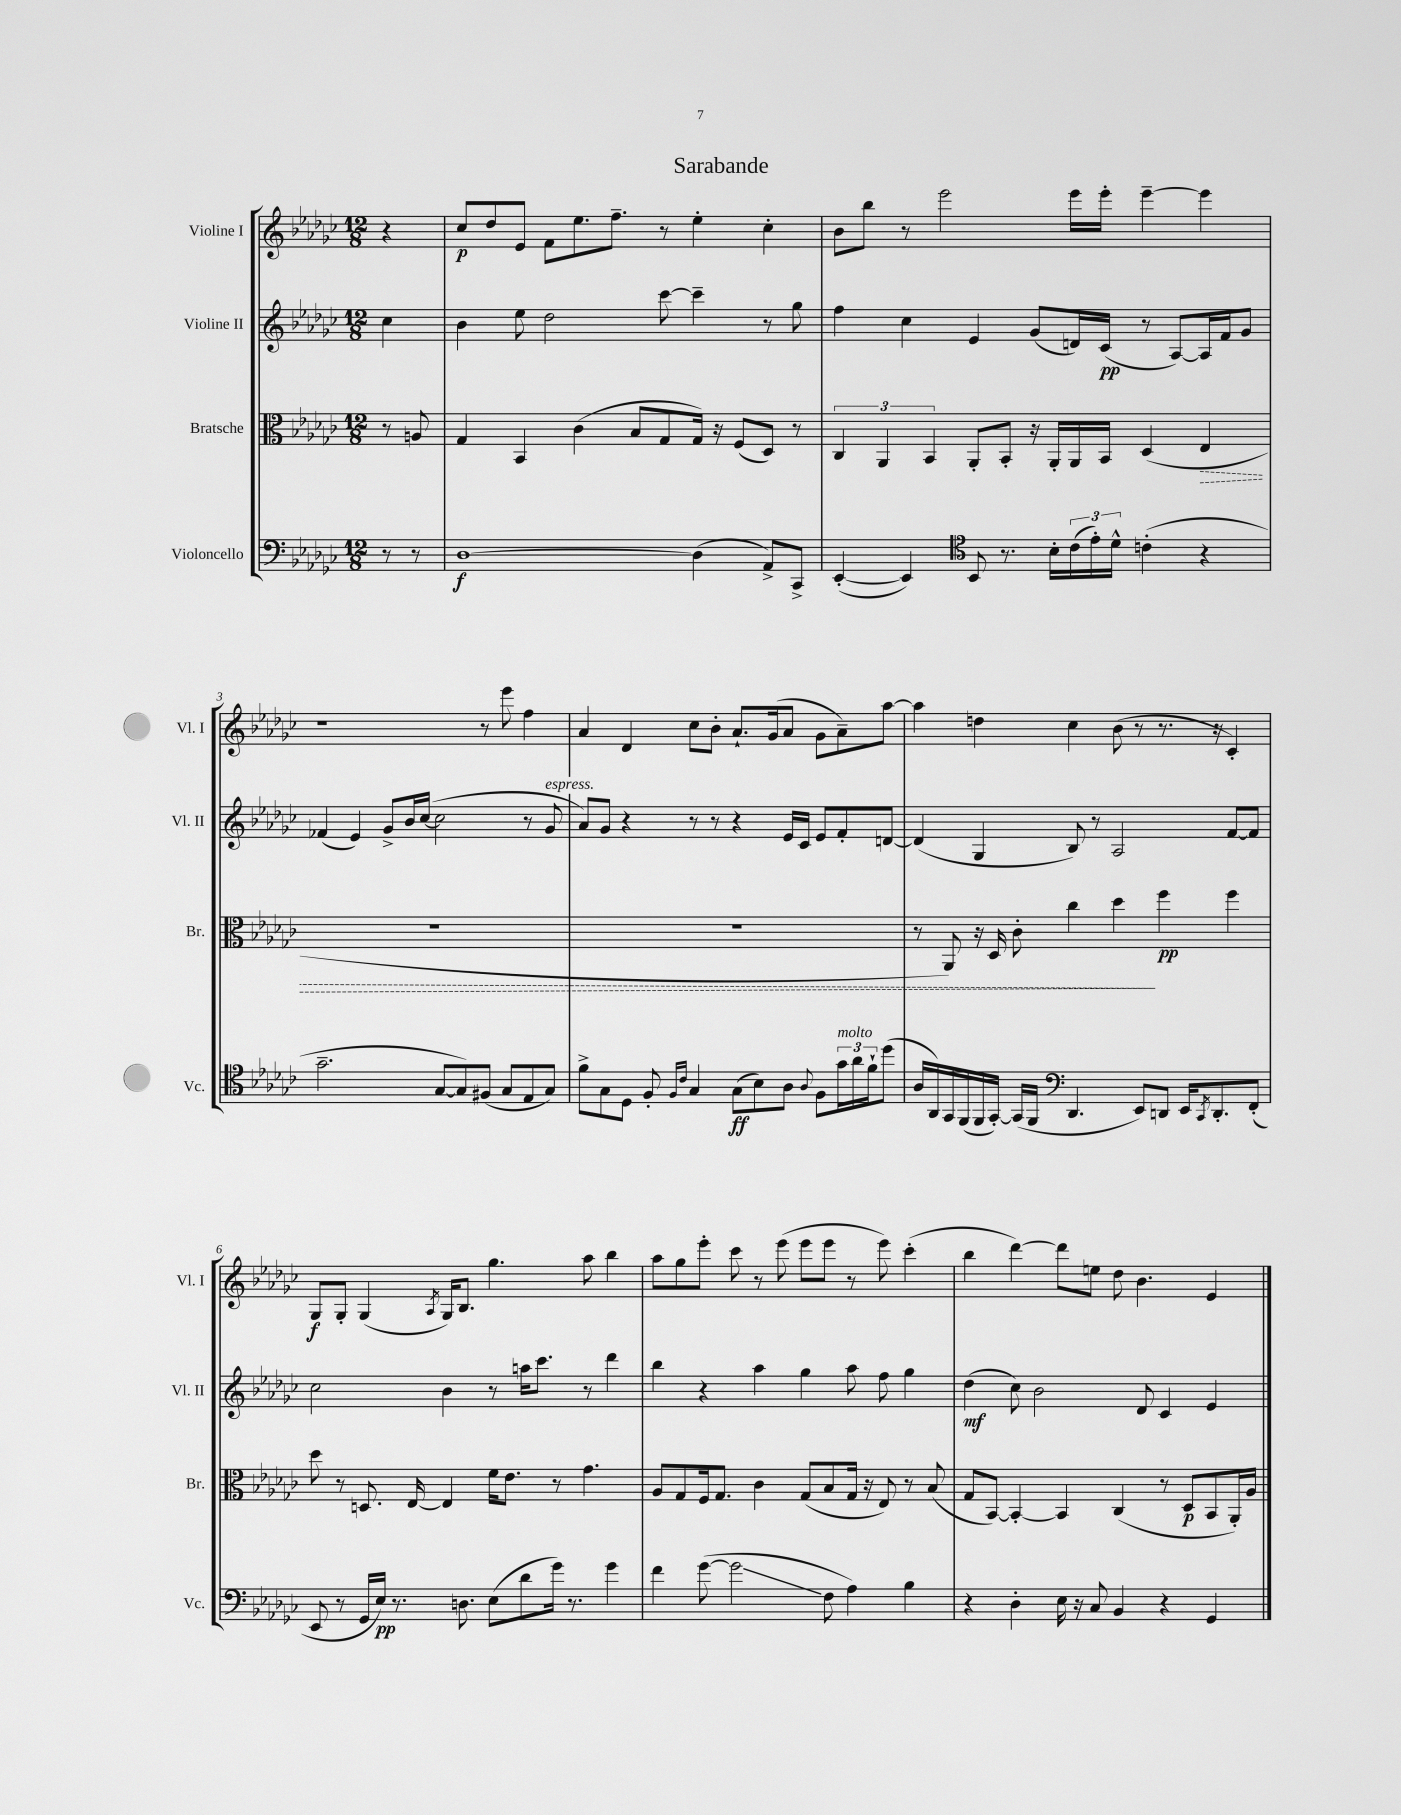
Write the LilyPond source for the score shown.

\header { title = "Sarabande" }
<<
\new StaffGroup <<
\new Staff = "s0" \with { instrumentName = "Violine I" shortInstrumentName = "Vl. I" } {
    \clef treble \key ges \major \numericTimeSignature \time 12/8 \partial 4
    r4 |
    ces''8\p des''8 ees'8 f'8 ees''8. f''8.-- r8 ees''4-. ces''4-. |
    bes'8 bes''8 r8 ees'''2 ees'''16 ees'''16-. ees'''4~-- ees'''4 |
    r1 r8 ees'''8 f''4 |
    aes'4 des'4 ces''8 bes'8-. aes'8.-! ges'16( aes'8 ges'8 aes'8--) aes''8~ |
    aes''4 d''4 ces''4 bes'8( r8 r8. r16 ces'4-.) |
    ges8\f ges8-. ges4( \acciaccatura { aes8 } ges16) bes8. ges''4. aes''8 bes''4 |
    aes''8 ges''8 ees'''8-. ces'''8 r8 ees'''8( ees'''8 ees'''8 r8 ees'''8) ces'''4-.( |
    bes''4 des'''4~) des'''8 e''8 des''8 bes'4. ees'4 \bar "|." |
}
\new Staff = "s1" \with { instrumentName = "Violine II" shortInstrumentName = "Vl. II" } {
    \clef treble \key ges \major \numericTimeSignature \time 12/8 \partial 4
    ces''4 |
    bes'4 ees''8 des''2 ces'''8~ ces'''4-- r8 ges''8 |
    f''4 ces''4 ees'4 ges'8( d'16) ces'16\pp( r8 aes8~) aes16 f'16 ges'8 |
    fes'4( ees'4) ges'8-> bes'16 ces''16~( ces''2 r8 ges'8^\markup { \italic "espress." } |
    aes'8) ges'8 r4 r8 r8 r4 ees'16 ces'16 ees'8 f'8-. d'8~ |
    d'4( ges4 bes8) r8 aes2 f'8~ f'8 |
    ces''2 bes'4 r8 a''16 ces'''8. r8 des'''4 |
    bes''4 r4 aes''4 ges''4 aes''8 f''8 ges''4 |
    des''4\mf( ces''8) bes'2 des'8 ces'4 ees'4 \bar "|." |
}
\new Staff = "s2" \with { instrumentName = "Bratsche" shortInstrumentName = "Br." } {
    \clef alto \key ges \major \numericTimeSignature \time 12/8 \partial 4
    r8 a8 |
    ges4 bes,4 ces'4( bes8 ges8 ges16) r16 f8( des8) r8 |
    \tuplet 3/2 { ces4 aes,4 bes,4 } aes,8-. bes,8-. r16 aes,16-. aes,16 bes,16 des4( \once \override Hairpin.style = #'dashed-line ees4\> |
    R1. |
    R1. |
    r8 aes,8) r16 des16 ces'8-. ces''4 des''4\! f''4\pp f''4 |
    des''8 r8 d8. ees16~ ees4 f'16 ees'8. r8 ges'4. |
    aes8 ges8 f16 ges8. ces'4 ges8( bes8 ges16 r16 ees8) r8 bes8( |
    ges8 bes,8~) bes,4~-. bes,4 ces4( r8 des8\p bes,8 aes,16-.) aes16 \bar "|." |
}
\new Staff = "s3" \with { instrumentName = "Violoncello" shortInstrumentName = "Vc." } {
    \clef bass \key ges \major \numericTimeSignature \time 12/8 \partial 4
    r8 r8 |
    des1~\f des4( aes,8->) ces,8-> |
    ees,4~-.( ees,4) \clef tenor bes,8 r8. bes16-. \tuplet 3/2 { ces'16( ees'16-.) des'16-^ } c'4-.( r4 |
    ges'2.-- ges8~ ges8) fis8( ges8 ees8 ges8) |
    f'8-> ges8 des8 f8-. \grace { f16 ces'16 } ges4 ges8\ff( bes8) aes8 \appoggiatura { aes8 } f8 \tuplet 3/2 { ges'16^\markup { \italic "molto" } aes'16 f'16-! } des''8( |
    aes16 aes,16) ges,16 f,16( f,16 ges,16~-.) ges,16( f,16 \clef bass des,4. ees,8) d,8 ees,16 \acciaccatura { ces,8 } d,8.-. f,8-.( |
    ees,8 r8 ges,16 ees16\pp) r8. d8. ees8( des'8 ges'16) r8. ges'4 |
    f'4 ges'8~( ges'2\glissando f8 aes4) bes4 |
    r4 des4-. ees16 r16 ces8 bes,4 r4 ges,4 \bar "|." |
}
>>
>>
